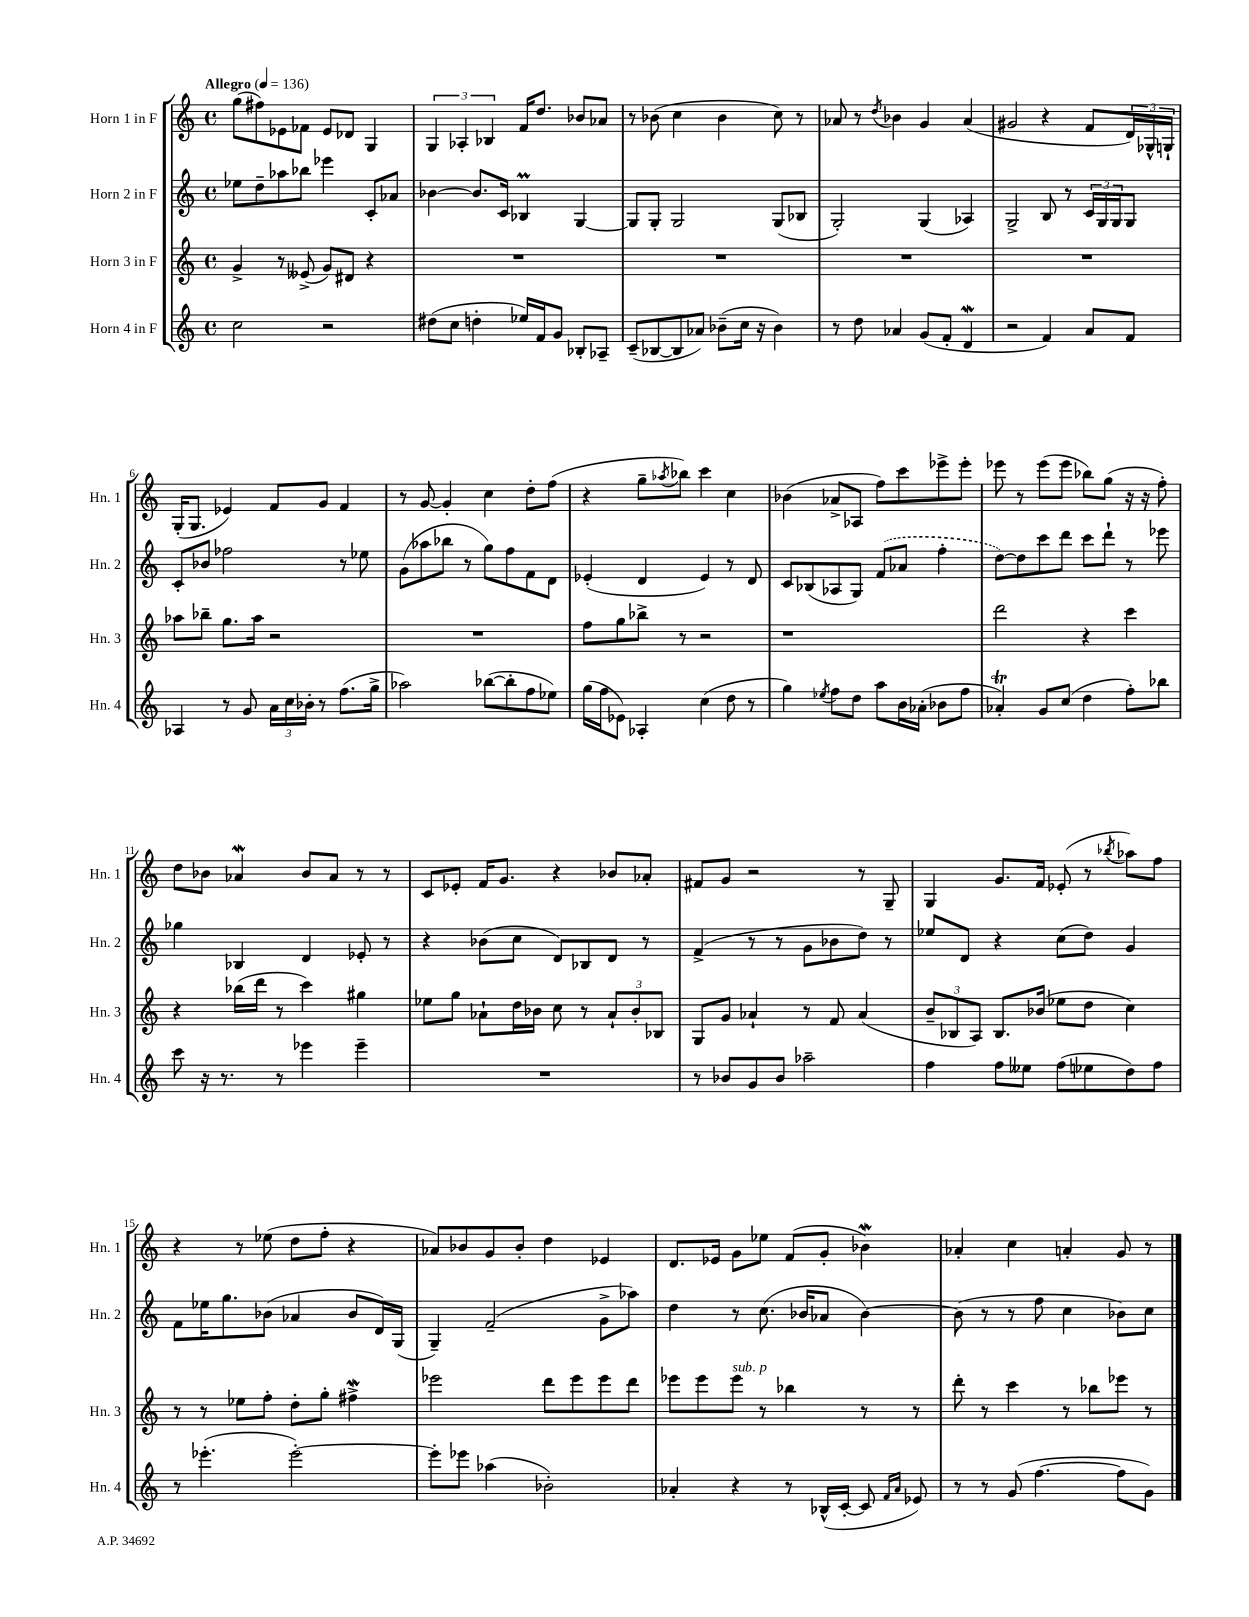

**kern	**kern	**kern	**kern
*part4	*part3	*part2	*part1
*staff4	*staff3	*staff2	*staff1
*I"Horn 4 in F	*I"Horn 3 in F	*I"Horn 2 in F	*I"Horn 1 in F
*I'Hn. 4	*I'Hn. 3	*I'Hn. 2	*I'Hn. 1
*clefG2	*clefG2	*clefG2	*clefG2
*k[]	*k[]	*k[]	*k[]
*M4/4	*M4/4	*M4/4	*M4/4
*met(c)	*met(c)	*met(c)	*met(c)
*MM136	*MM136	*MM136	*MM136
=1	=1	=1	=1
!	!	!	!LO:TX:a:B:t=Allegro
2cc\	4g^/	8ee-X\L	(8gg\L
.	.	8dd~\	8ff#X\)
.	8r	8aa-X\	8e-X\
.	(8e--X^/	8bb-X\J	8f-X\J
2r	8g/L)	4eee-X\	8e-/L
.	8d#X/J	.	8d-X/J
.	4r	8c'/L	4G/
.	.	8a-X/J	.
=2	=2	=2	=2
(8dd#X\L	1r	[4b-X\	6G/
8cc\J	.	.	.
.	.	.	6A-X'/
4ddn'\	.	8.b-/L]	.
.	.	.	6B-X/
.	.	16c/Jk	.
16ee-X/LL)	.	4B-XM/	16f/KL
16f/J	.	.	8.dd/J
8g/J	.	.	.
8B-X'/L	.	[4G/	8b-X/L
8A-X~/J	.	.	8a-X/J
=3	=3	=3	=3
(8c~/L	1r	8G/L]	8r
[8B-X/	.	8G'/J	(8b-X\
8B-/]	.	2G/	4cc\
8a-X/J)	.	.	.
(8b-X~\L	.	.	4b-\
16cc\Jk	.	.	.
16r	.	.	.
4b-\)	.	(8G/L	8cc\)
.	.	8B-X/J	8r
=4	=4	=4	=4
8r	1r	2G'/)	8a-X/
8dd\	.	.	8r
.	.	.	8qdd/
4a-X/	.	.	4b-X\
(8g/L	.	(4G/	4g/
8f'/J	.	.	.
4dW/	.	4A-X/)	(4a-/
=5	=5	=5	=5
2r	1r	2G^/	2g#X/
4f/)	.	8B/	4r
.	.	8r	.
8a/L	.	24c/LL	8f/L
.	.	24G/	.
.	.	24G/J	.
8f/J	.	8G/J	24d/L)
.	.	.	24G-X^^/
.	.	.	24Gn`/JJ
!!LO:LB:g=z
=6	=6	=6	=6
4A-X/	8aa-X\L	8c'/L	(16G'/KL
.	.	.	8.G/J
.	8bb-X~\J	8b-X/J	.
8r	8.gg\L	2ff-X\	4e-X/)
8g/	.	.	.
.	16aa-\Jk	.	.
24a\LL	2r	.	8f/L
24cc\	.	.	.
24b-X'\JJ	.	.	.
8r	.	.	8g/J
(8.ff\L	.	8r	4f/
.	.	8ee-X\	.
16gg^\Jk	.	.	.
=7	=7	=7	=7
2aa-X\)	1r	(8g\L	8r
.	.	8aa-X\	[8g/
.	.	8bb-X\J	4g'/]
.	.	8r	.
([8bb-X\L	.	8gg\L)	4cc\
8bb-'\]	.	8ff\	.
8ff\	.	8f\	8dd'\L
8ee-X\J)	.	8d\J	(8ff\J
=8	=8	=8	=8
(16gg\LL	8ff\L	(4e-X'/	4r
16ff\J	.	.	.
8e-X\J)	8gg\	.	.
4A-X'/	8bb-X^\J	4d/	8gg~\L
.	.	.	8qaa-X/
.	8r	.	8bb-X\J)
(4cc\	2r	4e-/)	4ccc\
8dd\	.	8r	4cc\
8r	.	8d/	.
=9	=9	=9	=9
4gg\)	1r	8c/L	(4b-X\
.	.	(8B-X/	.
8qee-X/	.	.	.
8ff\L	.	8A-X/	8a-X^/L
8dd\J	.	8G/J)	8A-X/J
8aa\L	.	(8f/L	8ff\L)
16b\L	.	8a-X/J	8ccc\
(16a-X'\JJ	.	.	.
8b-X\L	.	4ff'\	8eee-X^\
8ff\J	.	.	8eee-'\J
=10	=10	=10	=10
4a-XT'/)	2ddd\	[8dd\L)	8eee-X\
.	.	8dd\]	8r
8g/L	.	8ccc\	(8eee-\L
(8cc/J	.	8ddd\J	8eee-\J
4dd\	4r	8ccc\L	8bb-X\L)
.	.	8ddd`\J	(8gg\J
8ff'\L)	4ccc\	8r	16r
.	.	.	16r
8bb-X\J	.	8eee-X\	8ff'\)
!!LO:LB:g=z
=11	=11	=11	=11
8ccc\	4r	4gg-X\	8dd\L
16r	.	.	8b-X\J
8.r	.	.	.
.	(16bb-X\LL	4B-X/	4a-Xw/
.	16ddd\JJ	.	.
8r	8r	.	.
4eee-X\	4ccc\)	4d/	8b-/L
.	.	.	8a-/J
4eee-~\	4gg#X\	8e-X'/	8r
.	.	8r	8r
=12	=12	=12	=12
1r	8ee-X\L	4r	8c/L
.	8gg\J	.	8e-X'/J
.	8a-X`\L	(8b-X\L	16f/KL
.	.	.	8.g/J
.	16dd\L	8cc\J	.
.	16b-X\JJ	.	.
.	8cc\	8d/L)	4r
.	8r	8B-X/	.
.	12a-`/L	8d/J	8b-X/L
.	12b-'/	.	.
.	.	8r	8a-X'/J
.	12B-X/J	.	.
=13	=13	=13	=13
8r	8G/L	(4f^/	8f#X/L
8b-X/L	8g/J	.	8g/J
8g/	4a-X`/	8r	2r
8b-/J	.	8r	.
2aa-X~\	8r	8g\L	.
.	8f/	8b-X\	.
.	(4a-/	8dd\J)	8r
.	.	8r	8G~/
=14	=14	=14	=14
4ff\	12b~/L	8ee-X/L	4G/
.	12B-X/	.	.
.	.	8d/J	.
.	12A/J)	.	.
8ff\L	8.B-/L	4r	8.g/L
8ee--X\J	.	.	.
.	(16b-X/Jk	.	16f/Jk
(8ff\L	8ee-X\L	(8cc\L	(8e-X'/
8ee-X\	8dd\J	8dd\J)	8r
.	.	.	8qbb-X/
8dd\)	4cc\)	4g/	8aa-X\L)
8ff\J	.	.	8ff\J
!!LO:LB:g=z
=15	=15	=15	=15
8r	8r	8f\L	4r
(4.eee-X'\	8r	16ee-X\K	.
.	.	8.gg\	.
.	8ee-X\L	.	8r
.	8ff'\J	(8b-X\J	(8ee-X\
[2eee-'\)	8dd'\L	4a-X/	8dd\L
.	8gg'\J	.	8ff'\J
.	4ff#XW^\	8b-/L	4r
.	.	16d/L)	.
.	.	(16G/JJ	.
=16	=16	=16	=16
8eee-'\L]	2eee-X\	4G~/)	8a-X/L)
8eee-X\J	.	.	8b-X/
(4aa-X\	.	(2f~/	8g/
.	.	.	8b-'/J
2b-X'\)	8ddd\L	.	4dd\
.	8eee-\	.	.
.	8eee-\	8g^\L	4e-X/
.	8ddd\J	8aa-X\J)	.
=17	=17	=17	=17
4a-X'/	8eee-X\L	4dd\	8.d/L
.	8eee-\	.	.
.	.	.	16e-X/Jk
!	!LO:TX:a:i:t=sub. p	!	!
4r	8eee-\J	8r	8g\L
.	8r	(8.cc\	8ee-X\J
8r	4bb-X\	.	(8f/L
.	.	16b-X/KL	.
(16B-X^^/LL	.	8a-X/J	8g'/J
[16c'/JJ	.	.	.
8c/]	8r	[4b-\)	4b-Xw\)
16qqf/LL	.	.	.
16qqa-/JJ	.	.	.
8e-X/)	8r	.	.
=18	=18	=18	=18
8r	8ddd'\	(8b-\]	4a-X'/
8r	8r	8r	.
(8g/	4ccc\	8r	4cc\
[4.ff\	.	8ff\	.
.	8r	4cc\	4an'/
.	8bb-X\L	.	.
8ff\L]	8eee-X\J	8b-X\L)	8g/
8g\J)	8r	8cc\J	8r
==	==	==	==
*-	*-	*-	*-
